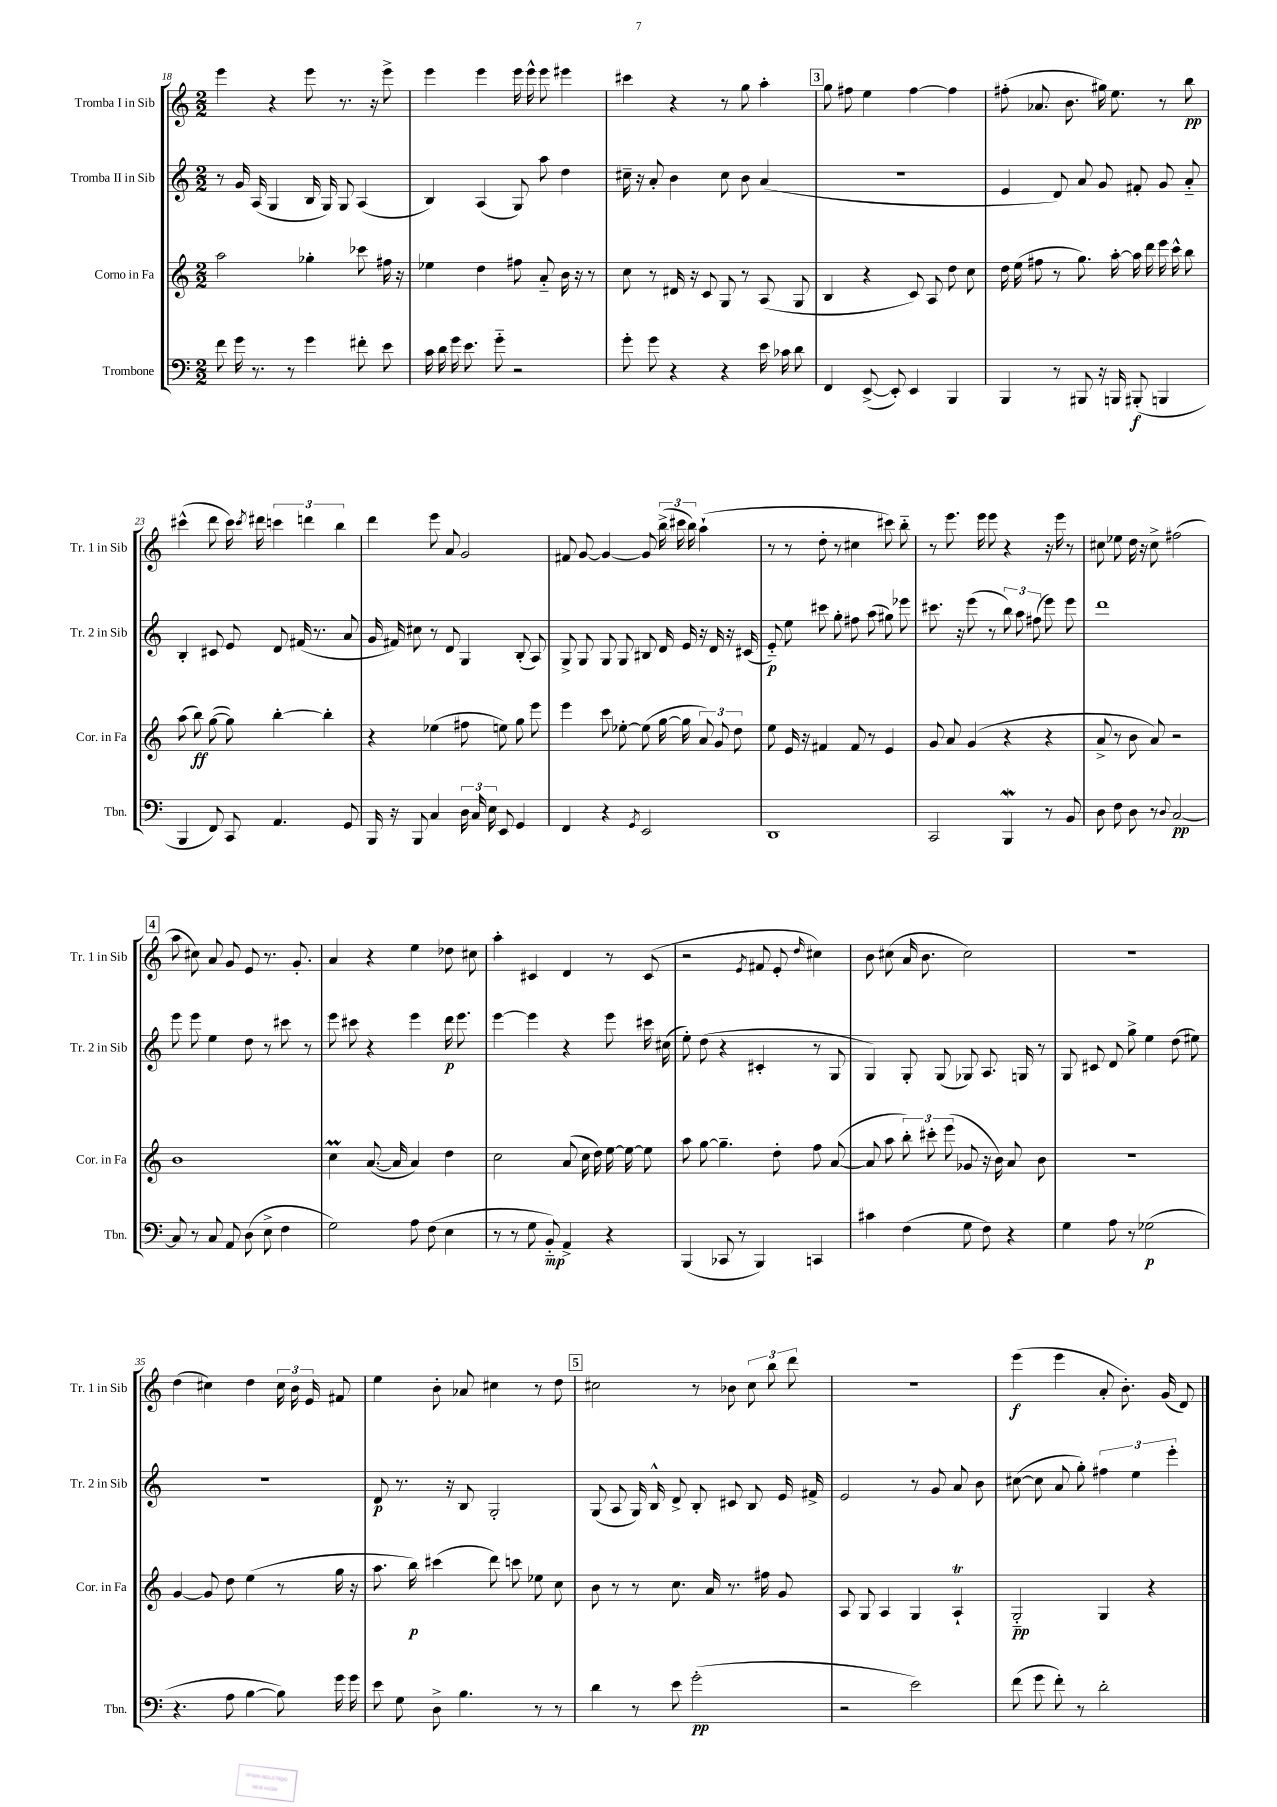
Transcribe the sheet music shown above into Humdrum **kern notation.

**kern	**kern	**kern	**kern
*staff4	*staff3	*staff2	*staff1
*clefF4	*clefG2	*clefG2	*clefG2
*k[]	*k[]	*k[]	*k[]
*M2/2	*M2/2	*M2/2	*M2/2
8f	2aa	8r	4eee
16g	.	16g	.
8.r	.	(16A	.
.	.	4G	4r
8r	.	.	.
4g	4gg-'	16B	8eee
.	.	16G)	.
.	.	8G	8.r
8f#'	8ccc-	(4A	.
.	.	.	16r
8e	16ff#	.	8eee^
.	16r	.	.
=	=	=	=
16c	4ee-	4B)	4eee
16d	.	.	.
16g	.	.	.
8.e	.	.	.
.	4dd	(4A	4eee
8g'~	.	.	.
2r	8ff#	8G)	16eee
.	.	.	16eee^^
.	8a'~	8aa	8eee
.	16b	4dd	4eee#
.	16r	.	.
.	8r	.	.
=	=	=	=
8g'	8cc	16cc#~	4ccc#
.	.	16r	.
8g	8r	8a'	.
4r	16d#	4b	4r
.	16r	.	.
.	8c	.	.
4r	8G	8cc#	8r
.	8r	8b	8gg
16e	(8A	(4a	4aa'
16c-	.	.	.
8d	8G	.	.
=	=	=	=
4FF	4B	1r	8gg
.	.	.	8ff#
([8EE^	4r	.	4ee
8EE'])	.	.	.
4EE	8c)	.	[4ff#
.	8A	.	.
4BBB	8dd	.	4ff#]
.	8cc	.	.
=	=	=	=
4BBB	16dd	4e	(8ff#'
.	(16ee	.	.
.	8ff#	.	8.a-
8r	8r	8d)	.
.	.	.	8.b
8BBB#	8.gg)	8a	.
16r	.	8g	16gg#)
16BBB	[16aa'	.	8.ee
(8BBB#'	16aa]	8f#'	.
.	16ddd	.	.
4BBB	16eee	8g	8r
.	16ccc^^	.	.
.	8bb	8a'~	8bb
=	=	=	=
4BBB	(8aa	4B'	(4ccc#^^
.	8bb)	.	.
8FF)	([8gg	8c#	8ddd
8CC	8gg])	8e	16ccc#)
.	.	.	8qccc#
.	.	.	16ddd#
4.AA	[4bb'	8d	6ccc
.	.	(16f#	.
.	.	.	6ddd
.	.	8.r	.
.	4bb']	.	.
.	.	.	6bb
8GG	.	8a	.
=	=	=	=
16BBB	4r	16g	4ddd
16r	.	16f#)	.
8BBB	.	8cc#	.
4C	(4ee-	8r	8eee
.	.	8d	8a
24D	8ff#	4G	2g
24C	.	.	.
24E	.	.	.
8EE	8ee)	.	.
4GG	8gg	(8B'	.
.	8eee	8A)	.
=	=	=	=
4FF	4eee	8G^	8f#
.	.	8G	[8g
4r	8ccc	8G	4g_
.	[8ee-'	8G	.
8qGG	.	.	.
2EE	(8ee-]	8B#	8g]
.	[16gg	16d	(24bb^
.	.	.	24ccc#
.	16gg]	16e	.
.	.	.	24bb)
.	12a)	16r	(4aa`
.	.	16d	.
.	12g	.	.
.	.	16r	.
.	12dd	.	.
.	.	(16c#	.
=	=	=	=
1DD	8ee	8e'~)	8r
.	16e	8ee	8r
.	16r	.	.
.	4f#	8ccc#	8dd'
.	.	8gg'	8r
.	8f#	8ff#	4cc#
.	8r	(8aa	.
.	4e	8gg#)	8ccc#)
.	.	8eee-	8bb'~
=	=	=	=
2CC	8g	8.ccc#	8r
.	8a	.	8.eee
.	.	16r	.
.	(4g	(8eee	.
.	.	.	16eee
.	.	8r	8eee
4BBB	4r	12bb)	4r
.	.	12aa	.
.	.	(12ff#	.
8r	4r	8eee)	16r
.	.	.	16eee
8BB	.	8eee	8r
=	=	=	=
8D	8a^	1ddd	8cc#
8F	8r	.	8ee-
8D	8b	.	16dd
.	.	.	16r
8r	8a)	.	8cc#^
8qqD	.	.	.
[2C	2r	.	(2ff#
=	=	=	=
8C]	1b	8eee	8aa
8r	.	8eee	8cc#)
8C	.	4ee	8a
8AA	.	.	8g
(8D	.	8dd	8e
8E^	.	8r	8.r
4F	.	8ccc#	.
.	.	.	8.g'
.	.	8r	.
=	=	=	=
2G)	4cc	8eee	4a
.	.	8ccc#	.
.	([8.a	4r	4r
.	16a]	.	.
8A	4a)	4eee	4ee
(8F	.	.	.
4E	4dd	16ddd	8dd-
.	.	8.eee	.
.	.	.	8cc#
=	=	=	=
8r	2cc	[4eee	4aa'
8r	.	.	.
8G	.	4eee]	4c#
8BB'~)	.	.	.
4AA^	(8a	4r	4d
.	16cc	.	.
.	16dd)	.	.
4r	[16ee	8eee	8r
.	16ee_	.	.
.	8ee]	16ccc#	(8c#
.	.	(16cc#	.
=	=	=	=
(4BBB	8aa	8ee')	2r
.	[8gg	(8dd	.
8CC-	4.gg~]	4r	.
8r	.	.	.
.	.	.	8qe
4BBB)	.	4c#'	8f#
.	8dd'	.	8e'
.	.	.	16qqdd
4CC	8ff	8r	4cc#)
.	([8a	8G	.
=	=	=	=
4c#	8a]	4G)	8b
.	8aa	.	(8cc#
(4F	12bb')	8G'	16a
.	.	.	8.b
.	12ccc#'	.	.
.	.	(8G	.
.	(12eee	.	.
8G	8g-	8G-)	2cc#)
8F)	16r	8.A	.
.	16b)	.	.
4r	8a	.	.
.	.	16G	.
.	8b	8r	.
=	=	=	=
4G	1r	8G	1r
.	.	8c#	.
8A	.	8d	.
8r	.	8gg^	.
(2G-	.	4ee	.
.	.	(8dd	.
.	.	8ee#)	.
=	=	=	=
4.r	[4g	1r	(4dd
.	8g]	.	4cc#)
8A	8dd	.	.
[4B	(4ee	.	4dd
8B])	8r	.	24cc#
.	.	.	24b
.	.	.	24e
16g	16gg	.	8f#
16g	16r	.	.
=	=	=	=
8e	8.aa	8d	4ee
8G	.	8.r	.
.	16bb)	.	.
8D^	(4ccc#	.	8b'
.	.	16r	.
4.B	.	8B	8a-
.	8ddd)	2G'	4cc#
.	8ccc	.	.
8r	8ee-	.	8r
8r	8cc	.	8dd
=	=	=	=
4d	8b	(8G	2cc#
.	8r	8A	.
8r	8r	16G)	.
.	.	16B^^	.
8e	8.cc	8d^	.
(2g'	.	8B'	8r
.	16a	.	.
.	8.r	8c#	8b-
.	.	8B	12cc#
.	16ff#	.	.
.	.	.	12bb
.	8g	16e	.
.	.	.	12ddd
.	.	16f#^	.
=	=	=	=
2r	8A	2e	1r
.	8G	.	.
.	4A	.	.
2e)	4G	8r	.
.	.	8g	.
.	4A`	8a	.
.	.	8b	.
=	=	=	=
(8f	2G'~	([8cc#	(4eee
8g	.	8cc#]	.
8f')	.	8a	4eee
8r	.	8gg')	.
2d'	4G	6ff#	8a'
.	.	.	8.b')
.	.	6ee	.
.	4r	.	.
.	.	.	(16g
.	.	6eee'	.
.	.	.	8d)
==	==	==	==
*-	*-	*-	*-
